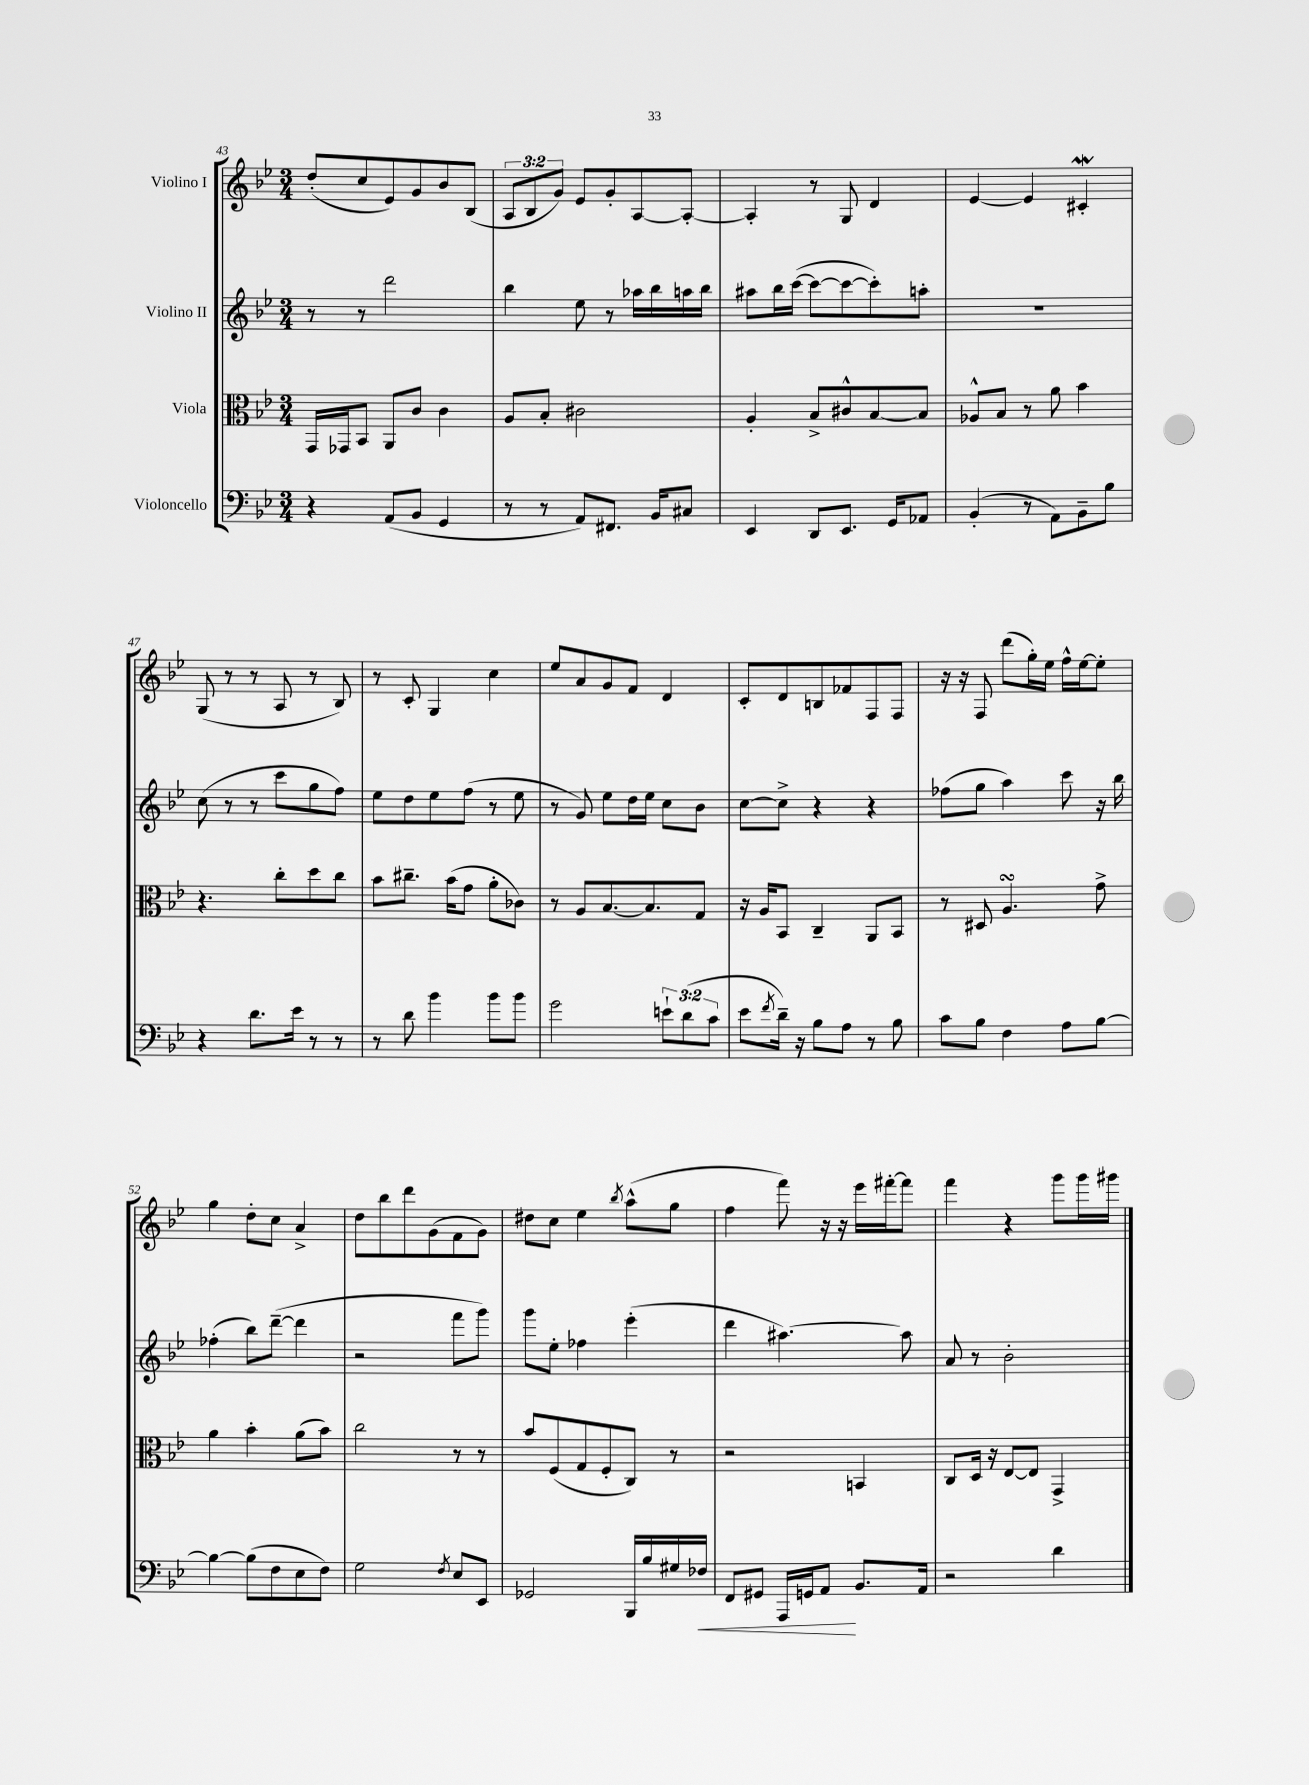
<<
\new StaffGroup <<
\new Staff = "s0" \with { instrumentName = "Violino I" } {
    \clef treble \key bes \major \numericTimeSignature \time 3/4 \override Staff.TupletNumber.text = #tuplet-number::calc-fraction-text
    d''8-.( c''8 ees'8) g'8 bes'8 bes8( |
    \tuplet 3/2 { a8 bes8 g'8) } ees'8 g'8-. a8~ a8~-. |
    a4-. r8 g8 d'4 |
    ees'4~ ees'4 cis'4-.\mordent |
    g8( r8 r8 a8 r8 bes8) |
    r8 c'8-. g4 c''4 |
    ees''8 a'8 g'8 f'8 d'4 |
    c'8-. d'8 b8 fes'8 f8 f8 |
    r16 r16 f8 d'''8( g''16-.) ees''16 f''16-^ ees''16~ ees''8-. |
    g''4 d''8-. c''8 a'4-> |
    d''8 bes''8 d'''8 g'8( f'8 g'8) |
    dis''8 c''8 ees''4 \acciaccatura { bes''8 } a''8-^( g''8 |
    f''4 f'''8) r16 r16 ees'''16 fis'''16~-. fis'''8 |
    f'''4 r4 g'''8 g'''16 gis'''16 \bar "|." |
}
\new Staff = "s1" \with { instrumentName = "Violino II" } {
    \clef treble \key bes \major \numericTimeSignature \time 3/4
    r8 r8 d'''2 |
    bes''4 ees''8 r8 aes''16 bes''16 a''16 bes''16 |
    ais''8 bes''16 c'''16~( c'''8~ c'''8~ c'''8-.) a''8-. |
    R2. |
    c''8( r8 r8 c'''8 g''8 f''8) |
    ees''8 d''8 ees''8 f''8( r8 ees''8 |
    r8 g'8) ees''8 d''16 ees''16 c''8 bes'8 |
    c''8~ c''8-> r4 r4 |
    fes''8( g''8 a''4) c'''8 r16 bes''16 |
    fes''4-.( bes''8) d'''8~--( d'''4 |
    r2 f'''8 g'''8) |
    g'''8 ees''8-. fes''4 ees'''4-.( |
    d'''4 ais''4.~) ais''8 |
    a'8 r8 bes'2-. \bar "|." |
}
\new Staff = "s2" \with { instrumentName = "Viola" } {
    \clef alto \key bes \major \numericTimeSignature \time 3/4
    g,16 ges,16 bes,8 a,8 c'8 c'4 |
    a8 bes8-. cis'2 |
    a4-. bes8-> cis'8-^ bes8~ bes8 |
    aes8-^ bes8 r8 a'8 bes'4 |
    r4. c''8-. d''8 c''8 |
    bes'8 cis''8.-- bes'16( g'8 a'8-. ces'8) |
    r8 a8 bes8.~ bes8. g8 |
    r16 a16 bes,8 c4-- a,8 bes,8 |
    r8 dis8 a4.\turn g'8-> |
    a'4 bes'4-. a'8( bes'8) |
    c''2 r8 r8 |
    bes'8 f8( g8 f8-. c8) r8 |
    r2 b,4 |
    c8 d16 r16 ees8~ ees8 g,4-> \bar "|." |
}
\new Staff = "s3" \with { instrumentName = "Violoncello" } {
    \clef bass \key bes \major \numericTimeSignature \time 3/4 \override Staff.TupletNumber.text = #tuplet-number::calc-fraction-text
    r4 a,8( bes,8 g,4 |
    r8 r8 a,8) fis,8. bes,16 cis8 |
    ees,4 d,8 ees,8. g,16 aes,8 |
    bes,4-.( r8 a,8) bes,8-- bes8 |
    r4 d'8. ees'16 r8 r8 |
    r8 d'8 bes'4 bes'8 bes'8 |
    g'2 \tuplet 3/2 { e'8-! d'8( c'8 } |
    ees'8 \acciaccatura { f'8 } d'16--) r16 bes8 a8 r8 bes8 |
    c'8 bes8 f4 a8 bes8~ |
    bes4~ bes8( f8 ees8 f8) |
    g2 \acciaccatura { f8 } ees8 ees,8 |
    ges,2 bes,,16 bes16 gis16 fes16\< |
    f,8 gis,8 a,,16 g,16 a,8\! bes,8. a,16 |
    r2 d'4 \bar "|." |
}
>>
>>
\layout { \context { \Score currentBarNumber = #43 } }
